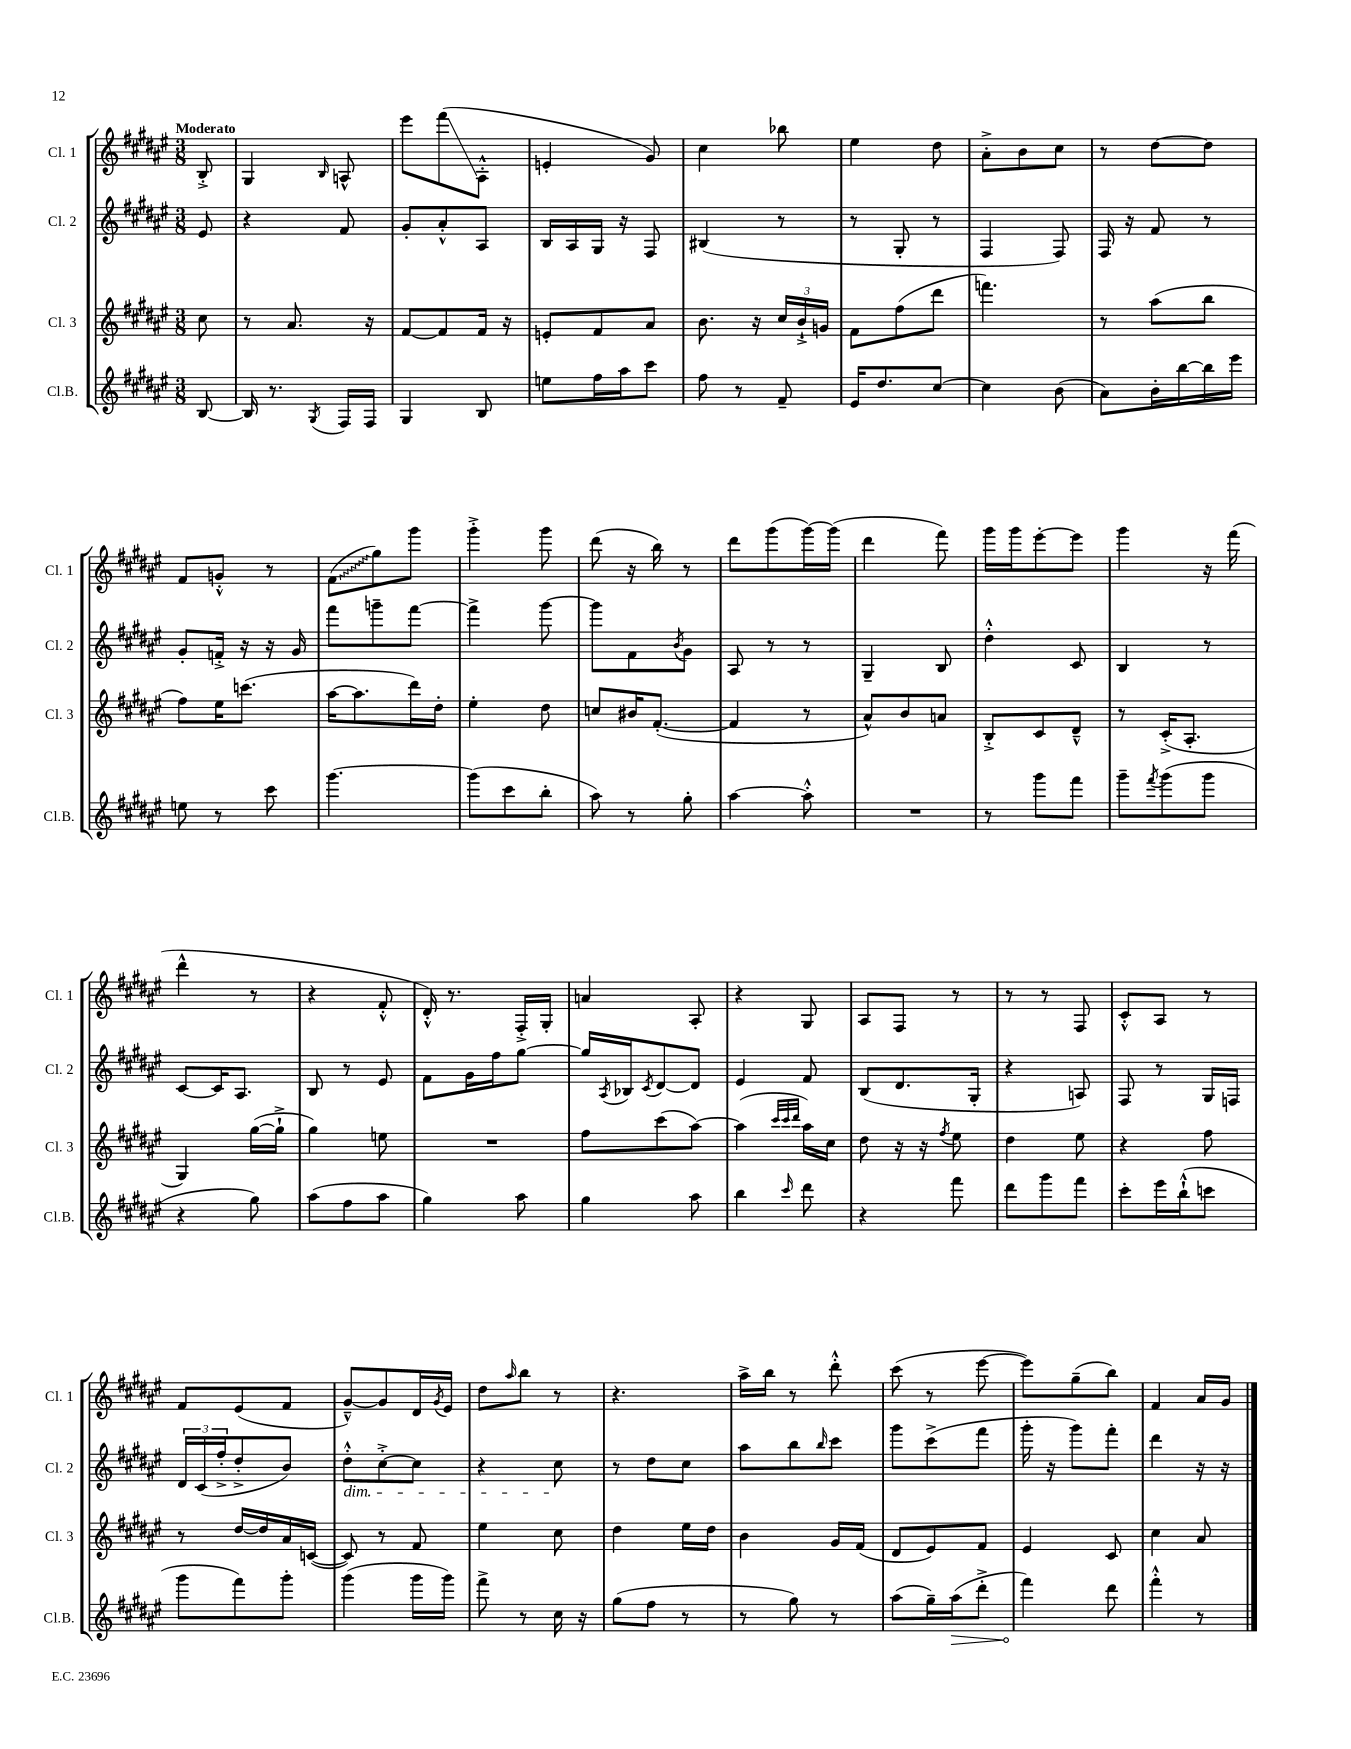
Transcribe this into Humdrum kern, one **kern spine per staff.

**kern	**kern	**kern	**kern
*staff4	*staff3	*staff2	*staff1
*clefG2	*clefG2	*clefG2	*clefG2
*k[f#c#g#d#a#e#]	*k[f#c#g#d#a#e#]	*k[f#c#g#d#a#e#]	*k[f#c#g#d#a#e#]
*M3/8	*M3/8	*M3/8	*M3/8
[8B	8cc#	8e#	8B'^
=	=	=	=
16B]	8r	4r	4G#
8.r	.	.	.
.	8.a#	.	.
8qG#	.	.	16qqB
16F#	.	8f#	8A^^
16F#	16r	.	.
=	=	=	=
4G#	[8f#	8g#'	8eee#
.	8f#]	8a#'^^	(8fff#
8B	16f#	8A#	8A#'^^
.	16r	.	.
=	=	=	=
8ee	8e'	16B	4e'
.	.	16A#	.
16ff#	8f#	16G#	.
16aa#	.	16r	.
8ccc#	8a#	8F#	8g#)
=	=	=	=
8ff#	8.b	(4B#	4cc#
8r	.	.	.
.	16r	.	.
8f#~	24cc#	8r	8bb-
.	24b`^	.	.
.	24g	.	.
=	=	=	=
16e#	8f#	8r	4ee#
8.dd#	.	.	.
.	(8ff#	8G#'	.
[8cc#	8ddd#	8r	8dd#
=	=	=	=
4cc#]	4.fff)	4F#	8a#'^
.	.	.	8b
(8b	.	8F#)	8cc#
=	=	=	=
8a#)	8r	16F#	8r
.	.	16r	.
16b'	(8aa#	8f#	[8dd#
[16bb	.	.	.
16bb]	8bb	8r	8dd#]
16eee#	.	.	.
=	=	=	=
8ee	8ff#)	8g#'	8f#
8r	16ee#	16f'^	8g'^^
.	(8.ccc	16r	.
8ccc#	.	16r	8r
.	.	16g#	.
=	=	=	=
[4.ggg#	[16aa#	8fff#	(8f#
.	8.aa#]	.	.
.	.	8ggg~	8gg#)
.	16ddd#)	[8fff#	8ggg#
.	16dd#'	.	.
=	=	=	=
(8ggg#]	4ee#'	4fff#^]	4ggg#'^
8ccc#	.	.	.
8bb'	8dd#	[8ggg#	8ggg#
=	=	=	=
8aa#)	8cc	8ggg#]	(8ddd#
8r	16b#	8f#	16r
.	([8.f#'	.	16bb)
.	.	8qb	.
8gg#'	.	8g#	8r
=	=	=	=
[4aa#	4f#]	8A#	8ddd#
.	.	8r	(8ggg#
8aa#'^^]	8r	8r	[16ggg#)
.	.	.	(16ggg#]
=	=	=	=
4.r	8a#^^)	4G#~	4ddd#
.	8b	.	.
.	8a	8B	8fff#)
=	=	=	=
8r	8B'^	4dd#'^^	16ggg#
.	.	.	16ggg#
8ggg#	8c#	.	[8eee#'
8fff#	8d#~^^	8c#	8eee#]
=	=	=	=
8ggg#~	8r	4B	4ggg#
8qfff#	.	.	.
(8ggg#	(16c#'^	.	.
.	8.A#'	.	.
8ggg#	.	8r	16r
.	.	.	(16fff#
=	=	=	=
4r	4G#)	[8c#	4ddd#^^
.	.	16c#]	.
.	.	8.A#	.
8gg#)	([16gg#	.	8r
.	16gg#`^]	.	.
=	=	=	=
(8aa#	4gg#)	8B	4r
8ff#	.	8r	.
8aa#	8ee	8e#	8f#'^^
=	=	=	=
4gg#)	4.r	8f#	16d#'^^)
.	.	.	8.r
.	.	16g#	.
.	.	16ff#	.
8aa#	.	[8gg#	16F#'^
.	.	.	16G#'
=	=	=	=
4gg#	8ff#	16gg#]	4a
.	.	8qA#	.
.	.	16B-	.
.	.	8qc#	.
.	(8ccc#	[8d#	.
8aa#	[8aa#)	8d#]	8A#'
=	=	=	=
4bb	(4aa#]	4e#	4r
.	32qqccc#	.	.
.	32qqccc#	.	.
16qqccc#	32qqddd#	.	.
8ddd#	16aa#)	8f#	8G#
.	16cc#	.	.
=	=	=	=
4r	8dd#	(8B	8A#
.	16r	8.d#	8F#
.	16r	.	.
.	8qff#	.	.
8fff#	8ee#	.	8r
.	.	16G#'	.
=	=	=	=
8ddd#	4dd#	4r	8r
8ggg#	.	.	8r
8fff#	8ee#	8A)	8F#
=	=	=	=
8ccc#'	4r	8F#	8c#'^^
16eee#	.	8r	8A#
(16bb`^^	.	.	.
8ccc	8ff#	16G#	8r
.	.	16F	.
=	=	=	=
8ggg#	8r	24d#	8f#
.	.	(24c#	.
.	.	24ff#'^	.
8fff#)	[16dd#	8dd#'^	(8e#
.	16dd#]	.	.
8ggg#'	16a#	8b)	8f#
.	([16c	.	.
=	=	=	=
(4ggg#	8c])	8dd#'^^	[8g#~^^)
.	8r	[8cc#'^	8g#]
16ggg#	8f#	8cc#]	16d#
.	.	.	8qg#
16ggg#)	.	.	16e#
=	=	=	=
8fff#^	4ee#	4r	8dd#
.	.	.	16qqaa#
8r	.	.	8bb
16cc#	8cc#	8cc#	8r
16r	.	.	.
=	=	=	=
(8gg#	4dd#	8r	4.r
8ff#	.	8dd#	.
8r	16ee#	8cc#	.
.	16dd#	.	.
=	=	=	=
8r	4b	8aa#	16aa#^
.	.	.	16bb
8gg#)	.	8bb	8r
.	.	16qqbb	.
8r	16g#	8ccc#	8ddd#'^^
.	(16f#	.	.
=	=	=	=
(8aa#	8d#	8ggg#	(8ccc#
16gg#~)	8e#)	(8ccc#^	8r
(16aa#	.	.	.
8ddd#'^	8f#	8fff#	[8eee#
=	=	=	=
4fff#)	4e#	16ggg#'	8eee#])
.	.	16r	.
.	.	8ggg#)	(8gg#~
8ddd#	8c#	8fff#'	8bb)
=	=	=	=
4fff#'^^	4cc#	4ddd#	4f#
8r	8a#	16r	16a#
.	.	16r	16g#
==	==	==	==
*-	*-	*-	*-
